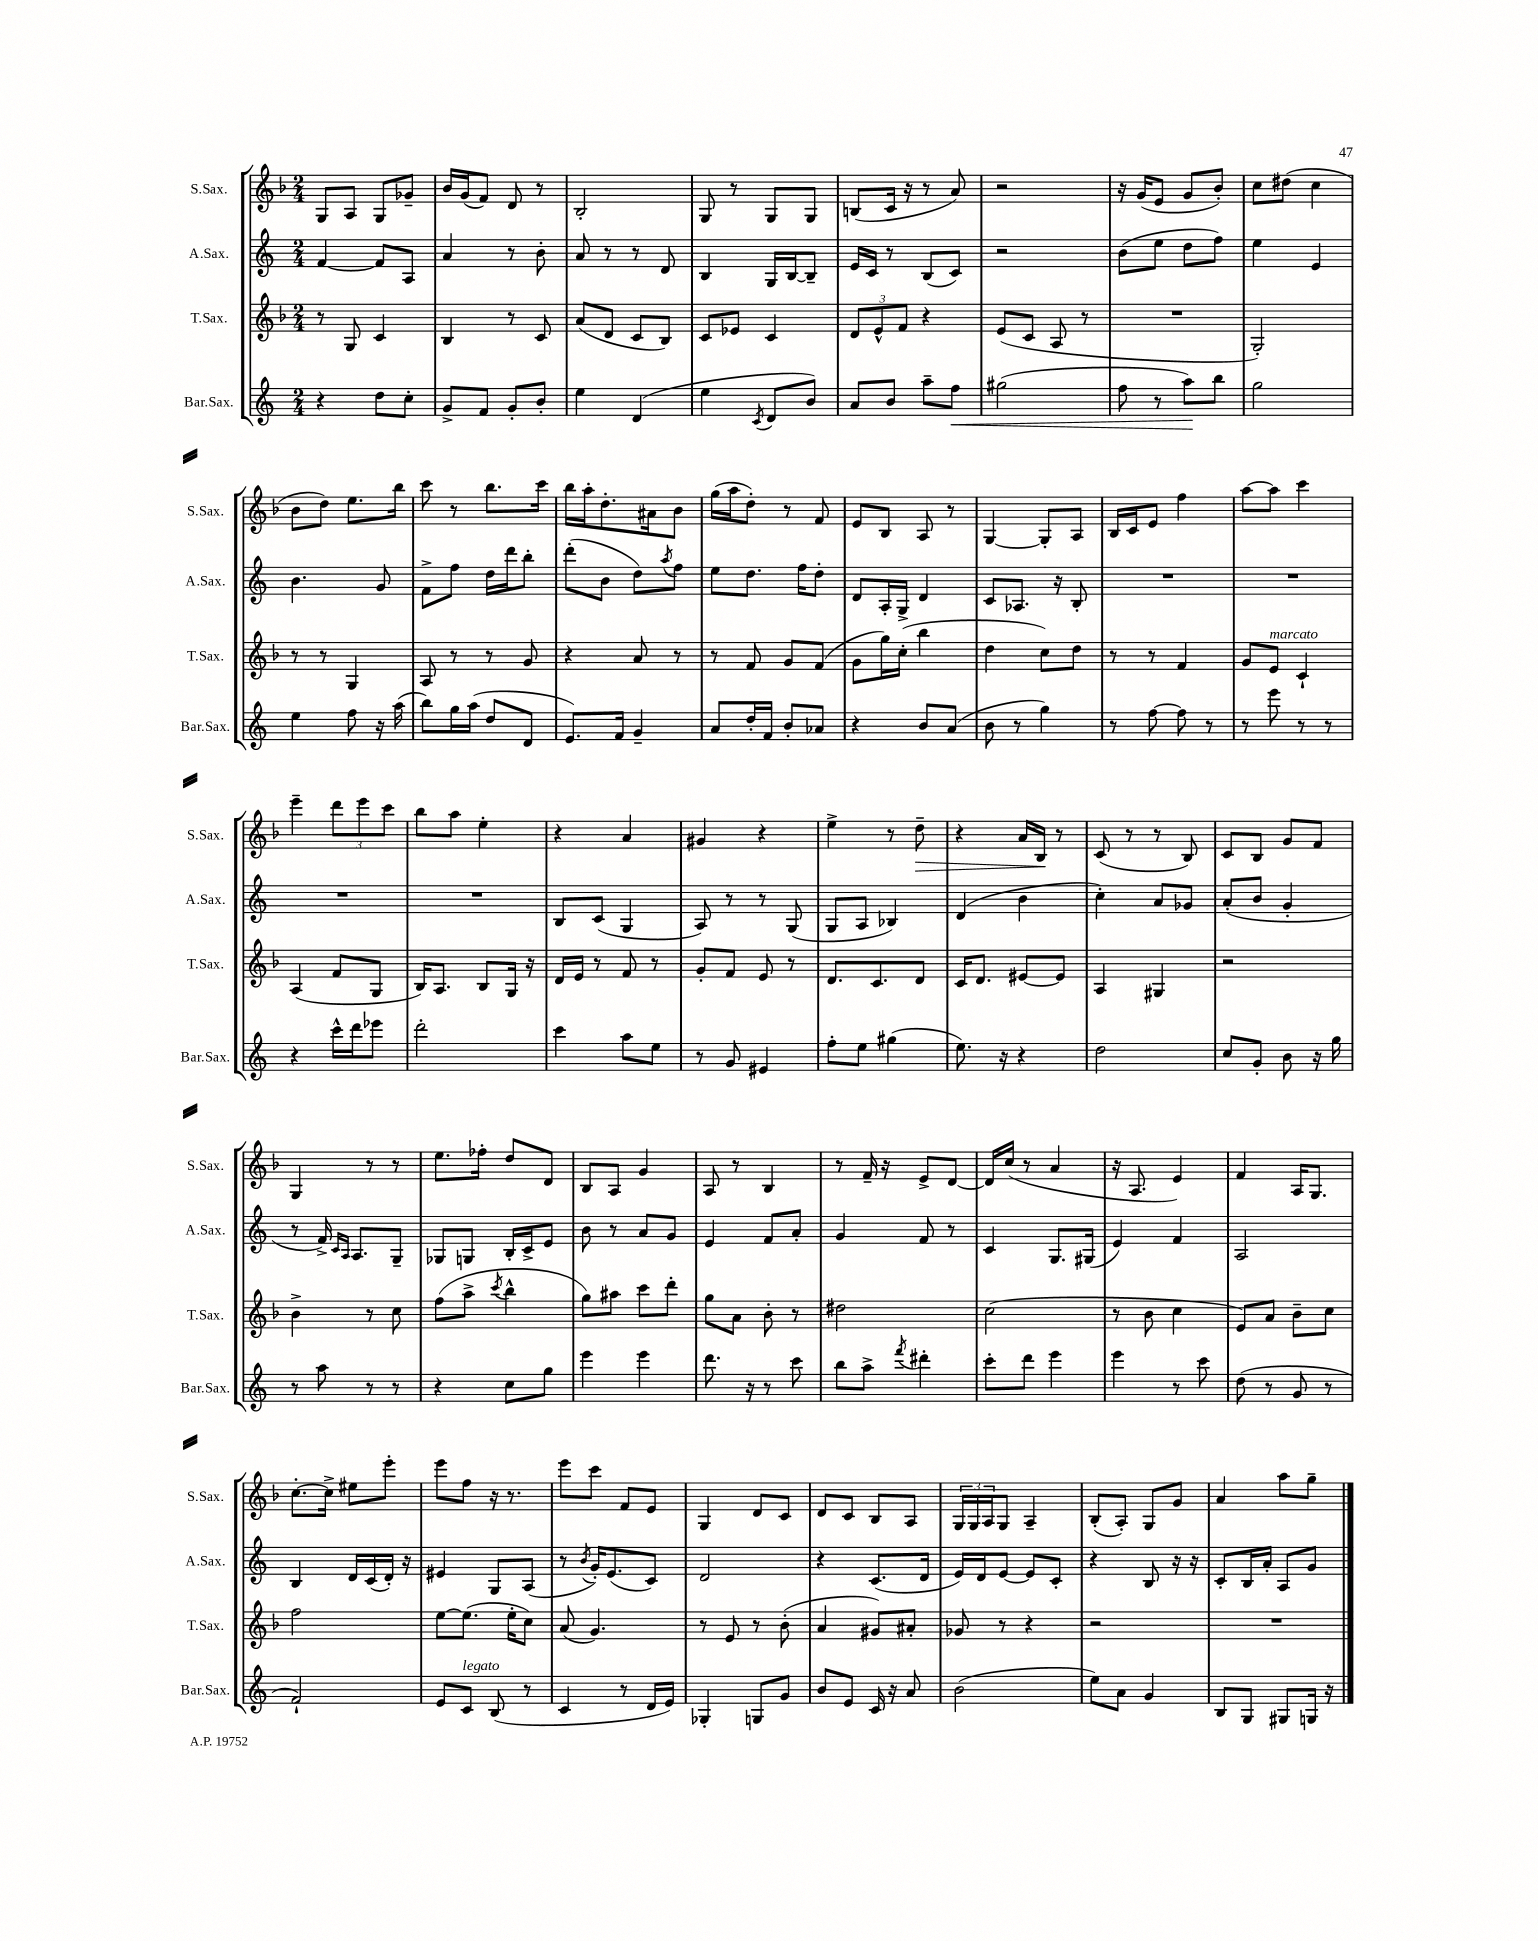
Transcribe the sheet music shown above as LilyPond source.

<<
\new StaffGroup <<
\new Staff = "s0" \with { instrumentName = "S.Sax." shortInstrumentName = "S.Sax." } {
    \clef treble \key f \major \numericTimeSignature \time 2/4
    g8 a8 g8 ges'8-- |
    bes'16 g'16( f'8) d'8 r8 |
    bes2-. |
    g8 r8 g8 g8 |
    b8( c'16 r16 r8 a'8) |
    r2 |
    r16 g'16( e'8 g'8 bes'8-.) |
    c''8 dis''8( c''4 |
    bes'8 d''8) e''8. bes''16 |
    c'''8 r8 bes''8. c'''16 |
    bes''16 a''16-. d''8.-. ais'16 bes'8 |
    g''16( a''16 d''8-.) r8 f'8 |
    e'8 bes8 a8 r8 |
    g4~ g8-. a8 |
    bes16 c'16 e'8 f''4 |
    a''8~ a''8 c'''4 |
    e'''4-- \tuplet 3/2 { d'''8 e'''8 c'''8 } |
    bes''8 a''8 e''4-. |
    r4 a'4 |
    gis'4 r4 |
    e''4-> r8 d''8--\> |
    r4 a'16 bes16\! r8 |
    c'8( r8 r8 bes8) |
    c'8 bes8 g'8 f'8 |
    g4 r8 r8 |
    e''8. fes''16-. d''8 d'8 |
    bes8 a8 g'4 |
    a8 r8 bes4 |
    r8 f'16-- r16 e'8-> d'8~ |
    d'16 c''16( r8 a'4 |
    r16 a8. e'4) |
    f'4 a16 g8. |
    c''8.~-. c''16-> eis''8 e'''8-. |
    e'''8 f''8 r16 r8. |
    e'''8 c'''8 f'8 e'8 |
    g4 d'8 c'8 |
    d'8 c'8 bes8 a8 |
    \tuplet 3/2 { g16 g16 a16 } g8 a4-- |
    bes8-.( a8-.) g8 g'8 |
    a'4 a''8 g''8-- \bar "|." |
}
\new Staff = "s1" \with { instrumentName = "A.Sax." shortInstrumentName = "A.Sax." } {
    \clef treble \key c \major \numericTimeSignature \time 2/4
    f'4~ f'8 a8 |
    a'4 r8 b'8-. |
    a'8 r8 r8 d'8 |
    b4 g16 b16~ b8-- |
    e'16 c'16 r8 b8( c'8) |
    r2 |
    b'8( e''8 d''8 f''8) |
    e''4 e'4 |
    b'4. g'8 |
    f'8-> f''8 d''16 d'''16 b''8-. |
    d'''8-.( b'8 d''8) \acciaccatura { a''8 } f''8 |
    e''8 d''8. f''16 d''8-. |
    d'8 a16-. g16-> d'4 |
    c'8 aes8. r16 b8-. |
    R2 |
    R2 |
    R2 |
    R2 |
    b8 c'8( g4 |
    a8) r8 r8 g8( |
    g8 a8 bes4) |
    d'4( b'4 |
    c''4-.) a'8 ges'8 |
    a'8-.( b'8 g'4-. |
    r8 f'16->) \grace { c'16 a16 } a8. g8-- |
    ges8 g8 b16-. c'16-> e'8 |
    b'8 r8 a'8 g'8 |
    e'4 f'8 a'8-. |
    g'4 f'8 r8 |
    c'4 g8. gis16( |
    e'4) f'4 |
    a2 |
    b4 d'16 c'16( d'16-.) r16 |
    eis'4 g8 a8( |
    r8 \acciaccatura { b'8 } g'16-.) e'8.( c'8) |
    d'2 |
    r4 c'8.( d'16 |
    e'16) d'16 e'8~ e'8 c'8-. |
    r4 b8 r16 r16 |
    c'8-. b16 a'16-. a8 g'8 \bar "|." |
}
\new Staff = "s2" \with { instrumentName = "T.Sax." shortInstrumentName = "T.Sax." } {
    \clef treble \key f \major \numericTimeSignature \time 2/4
    r8 g8 c'4 |
    bes4 r8 c'8 |
    a'8( d'8 c'8 bes8) |
    c'8 ees'8 c'4 |
    \tuplet 3/2 { d'8 e'8-^ f'8 } r4 |
    e'8( c'8 a8 r8 |
    R2 |
    g2-.) |
    r8 r8 g4 |
    a8 r8 r8 g'8 |
    r4 a'8 r8 |
    r8 f'8 g'8 f'8( |
    g'8 g''16) c''16-.( bes''4 |
    d''4 c''8) d''8 |
    r8 r8 f'4 |
    g'8 e'8^\markup { \italic "marcato" } c'4-! |
    a4( f'8 g8 |
    bes16) a8. bes8 g16 r16 |
    d'16 e'16 r8 f'8 r8 |
    g'8-. f'8 e'8 r8 |
    d'8. c'8. d'8 |
    c'16 d'8. eis'8~ eis'8 |
    a4 gis4 |
    r2 |
    bes'4-> r8 c''8 |
    f''8( a''8-> \acciaccatura { c'''8 } bes''4-^ |
    g''8) ais''8 c'''8 d'''8-. |
    g''8 a'8 bes'8-. r8 |
    dis''2 |
    c''2( |
    r8 bes'8 c''4 |
    e'8) a'8 bes'8-- c''8 |
    f''2 |
    e''8~ e''8.( e''16-. c''8) |
    a'8( g'4.) |
    r8 e'8 r8 bes'8-.( |
    a'4 gis'8) ais'8-. |
    ges'8 r8 r4 |
    r2 |
    R2 \bar "|." |
}
\new Staff = "s3" \with { instrumentName = "Bar.Sax." shortInstrumentName = "Bar.Sax." } {
    \clef treble \key c \major \numericTimeSignature \time 2/4
    r4 d''8 c''8-. |
    g'8-> f'8 g'8-. b'8-. |
    e''4 d'4( |
    e''4 \acciaccatura { c'8 } d'8 b'8) |
    a'8 b'8 a''8-- f''8\< |
    gis''2( |
    f''8 r8 a''8\!) b''8 |
    g''2 |
    e''4 f''8 r16 a''16( |
    b''8) g''16 a''16( d''8 d'8 |
    e'8.) f'16 g'4-- |
    a'8 d''16-. f'16 b'8-. aes'8 |
    r4 b'8 a'8( |
    b'8 r8 g''4) |
    r8 f''8~ f''8 r8 |
    r8 e'''8 r8 r8 |
    r4 c'''16-^ d'''16 ees'''8 |
    d'''2-. |
    c'''4 a''8 e''8 |
    r8 g'8 eis'4 |
    f''8-. e''8 gis''4( |
    e''8.) r16 r4 |
    d''2 |
    c''8 g'8-. b'8 r16 g''16 |
    r8 a''8 r8 r8 |
    r4 c''8 g''8 |
    e'''4 e'''4 |
    d'''8. r16 r8 c'''8 |
    b''8 a''8-> \acciaccatura { f'''8 } dis'''4-. |
    c'''8-. d'''8 e'''4 |
    e'''4 r8 c'''8 |
    d''8( r8 g'8 r8 |
    f'2-!) |
    e'8 c'8^\markup { \italic "legato" } b8( r8 |
    c'4 r8 d'16 e'16) |
    ges4-. g8 g'8 |
    b'8 e'8 c'16 r16 a'8 |
    b'2( |
    e''8) a'8 g'4 |
    b8 g8 gis8 g16 r16 \bar "|." |
}
>>
>>
\layout { \context { \Score \remove "Bar_number_engraver" } }
